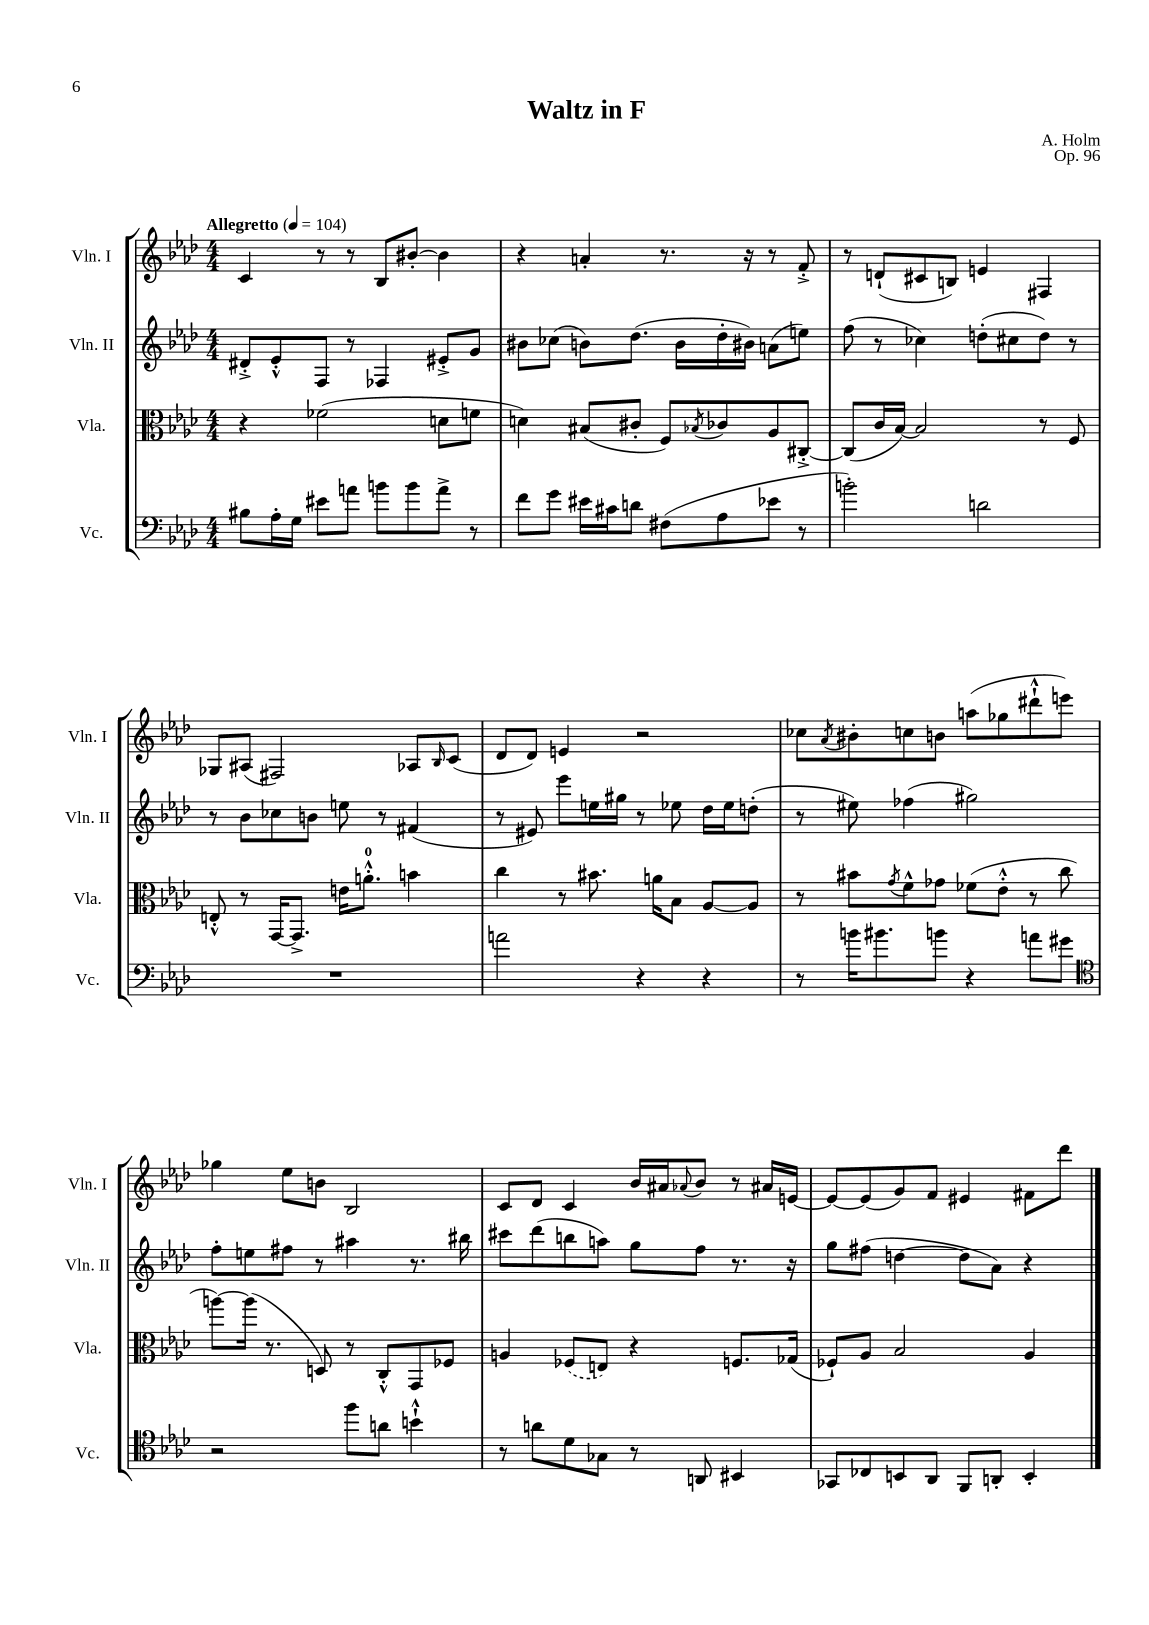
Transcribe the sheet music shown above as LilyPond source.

\header { title = "Waltz in F" composer = "A. Holm" opus = "Op. 96" }
<<
\new StaffGroup <<
\new Staff = "s0" \with { instrumentName = "Vln. I" shortInstrumentName = "Vln. I" } {
    \clef treble \key aes \major \numericTimeSignature \time 4/4 \tempo "Allegretto" 4 = 104
    c'4 r8 r8 bes8 bis'8~-. bis'4 |
    r4 a'4-. r8. r16 r8 f'8-.-> |
    r8 d'8-!( cis'8 b8) e'4 fis4 |
    ges8 ais8( fis2) aes8 \grace { bes16 } c'8( |
    des'8 des'8) e'4 r2 |
    ces''8 \acciaccatura { aes'8 } bis'8-. c''8 b'8 a''8( ges''8 dis'''8-!-^ e'''8) |
    ges''4 ees''8 b'8 bes2 |
    c'8 des'8 c'4 bes'16 ais'16 \appoggiatura { aes'8 } bes'8 r8 ais'16 e'16~ |
    e'8~ e'8( g'8) f'8 eis'4 fis'8 des'''8 \bar "|." |
}
\new Staff = "s1" \with { instrumentName = "Vln. II" shortInstrumentName = "Vln. II" } {
    \clef treble \key aes \major \numericTimeSignature \time 4/4
    dis'8-.-> ees'8-.-^ f8 r8 fes4 eis'8-.-> g'8 |
    bis'8 ces''8( b'8) des''8.( b'16 des''16-. bis'16) a'8( e''8) |
    f''8( r8 ces''4) d''8-.( cis''8 d''8) r8 |
    r8 bes'8 ces''8 b'8 e''8 r8 fis'4( |
    r8 eis'8) ees'''8 e''16 gis''16 r8 ees''8 des''16 ees''16 d''8-.( |
    r8 eis''8) fes''4( gis''2) |
    f''8-. e''8 fis''8 r8 ais''4 r8. bis''16 |
    cis'''8 des'''8( b''8 a''8) g''8 f''8 r8. r16 |
    g''8 fis''8( d''4~ d''8 aes'8) r4 \bar "|." |
}
\new Staff = "s2" \with { instrumentName = "Vla." shortInstrumentName = "Vla." } {
    \clef alto \key aes \major \numericTimeSignature \time 4/4
    r4 fes'2( d'8 f'8 |
    d'4) bis8( cis'8-. f8) \acciaccatura { bes8 } ces'8 aes8 cis8~-.-> |
    cis8( c'16 bes16~) bes2 r8 f8 |
    e8-.-^ r8 g,16~ g,8.-> e'16 a'8.-0-.-^ b'4 |
    c''4 r8 bis'8. a'16 bes8 aes8~ aes8 |
    r8 bis'8 \acciaccatura { g'8 } f'8-^ ges'8 fes'8( ees'8-.-^ r8 c''8 |
    a''8~) a''16( r8. d8) r8 c8-.-^ g,8 fes8 |
    a4 \once \slurDashed fes8( e8) r4 f8. ges16( |
    fes8-!) aes8 bes2 aes4 \bar "|." |
}
\new Staff = "s3" \with { instrumentName = "Vc." shortInstrumentName = "Vc." } {
    \clef bass \key aes \major \numericTimeSignature \time 4/4
    bis8 aes16-. g16 eis'8 a'8 b'8 b'8 a'8-> r8 |
    f'8 g'8 eis'16 cis'16 d'8 fis8( aes8 ees'8 r8 |
    b'2-.) d'2 |
    R1 |
    a'2 r4 r4 |
    r8 b'16 bis'8. b'8 r4 a'8 gis'8 |
    \clef tenor r2 f''8 a'8 b'4-!-^ |
    r8 a'8 des'8 ges8 r8 a,8 bis,4 |
    ges,8 ces8 b,8 aes,8 f,8 a,8-. b,4-. \bar "|." |
}
>>
>>
\layout { \context { \Score \remove "Bar_number_engraver" } }
